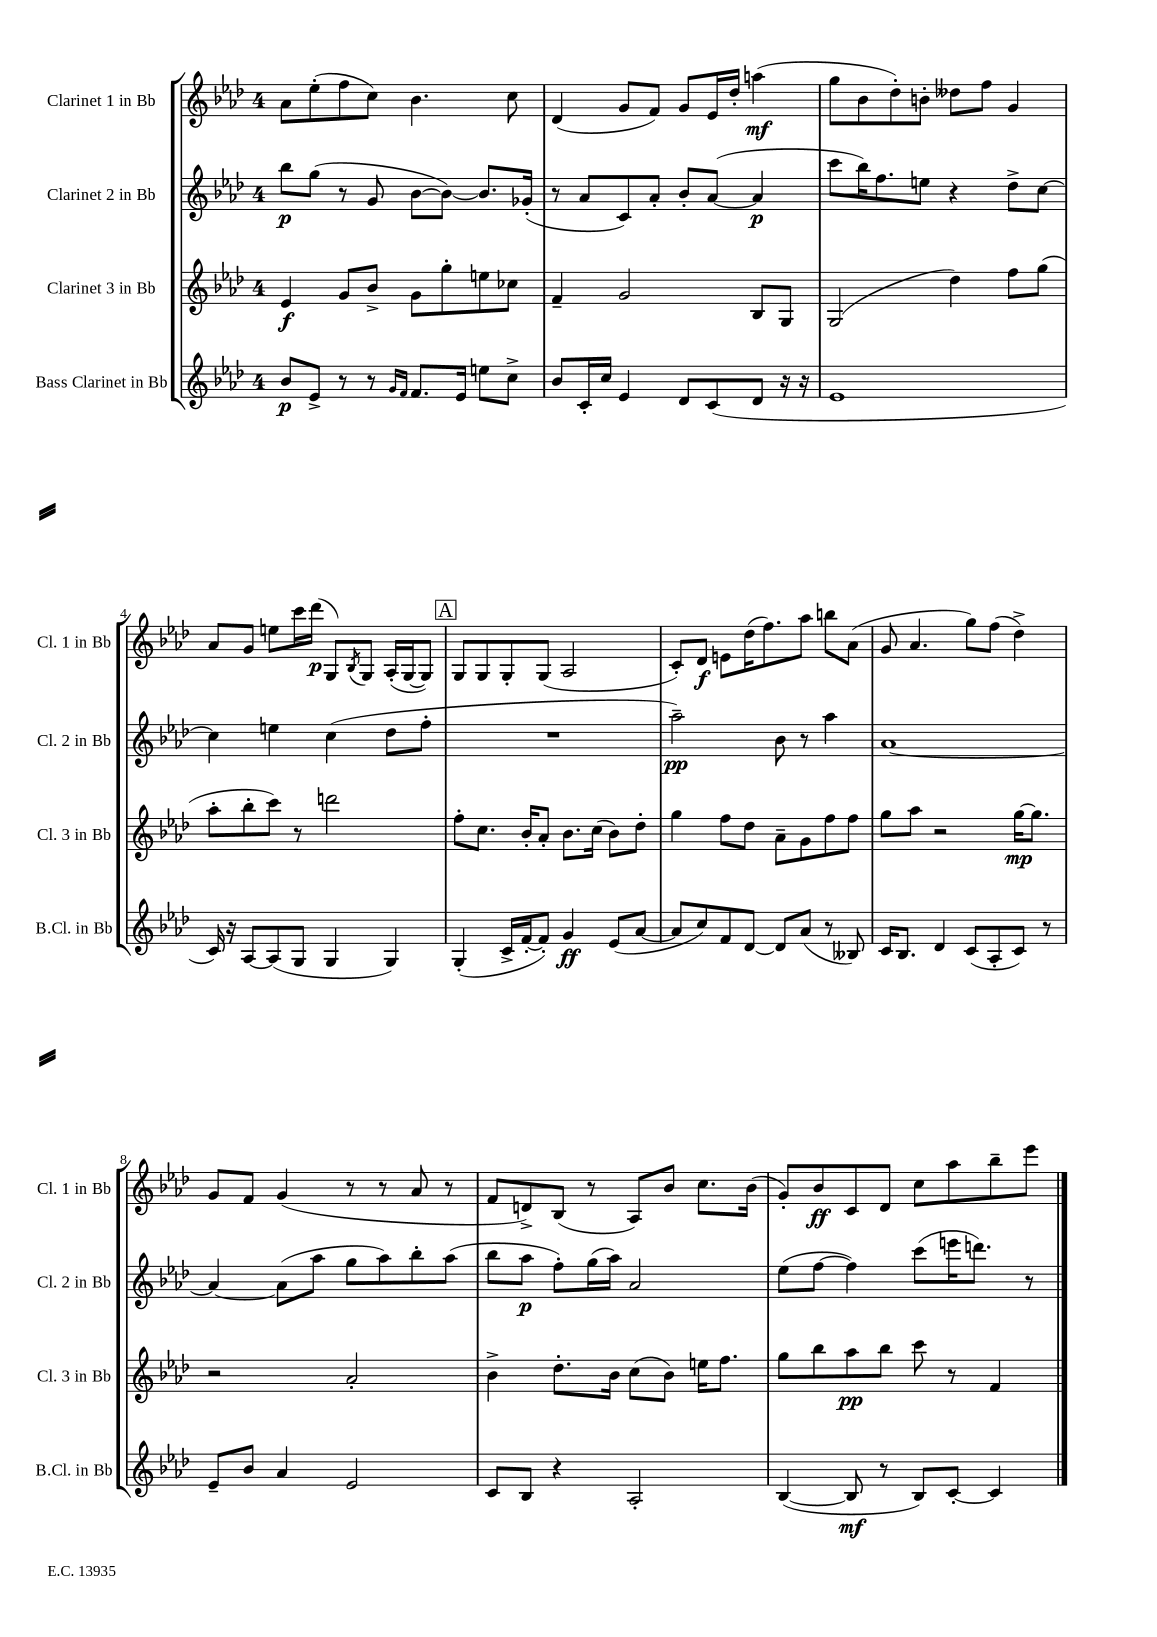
<<
\new StaffGroup <<
\new Staff = "s0" \with { instrumentName = "Clarinet 1 in Bb" shortInstrumentName = "Cl. 1 in Bb" } {
    \clef treble \key aes \major \once \override Staff.TimeSignature.style = #'single-digit \time 4/4
    aes'8 ees''8-.( f''8 c''8) bes'4. c''8 |
    des'4( g'8 f'8) g'8 ees'16 des''16-. a''4\mf( |
    g''8 bes'8 des''8-.) b'8-. deses''8 f''8 g'4 |
    aes'8 g'8 e''8 c'''16 des'''16\p( g8) \acciaccatura { bes8 } g8 aes16-.( g16~ g8) |
    \mark \markup { \box "A" } g8 g8 g8-. g8( aes2 |
    c'8-.) des'8\f e'8 des''16( f''8.) aes''8 b''8 aes'8( |
    g'8 aes'4. g''8) f''8( des''4->) |
    g'8 f'8 g'4( r8 r8 aes'8 r8 |
    f'8 d'8->) bes8( r8 aes8) bes'8 c''8. bes'16( |
    g'8-.) bes'8\ff c'8 des'8 c''8 aes''8 bes''8-- ees'''8 \bar "|." |
}
\new Staff = "s1" \with { instrumentName = "Clarinet 2 in Bb" shortInstrumentName = "Cl. 2 in Bb" } {
    \clef treble \key aes \major \once \override Staff.TimeSignature.style = #'single-digit \time 4/4
    bes''8\p g''8( r8 g'8 bes'8~ bes'8~) bes'8. ges'16-.( |
    r8 aes'8 c'8) aes'8-. bes'8-. aes'8~( aes'4\p |
    c'''8 bes''16) f''8. e''8 r4 des''8-> c''8~ |
    c''4 e''4 c''4( des''8 f''8-. |
    \mark \markup { \box "A" } R1 |
    aes''2--\pp) bes'8 r8 aes''4 |
    aes'1~ |
    aes'4~ aes'8( aes''8 g''8 aes''8) bes''8-. aes''8( |
    bes''8 aes''8\p f''8-.) g''16( aes''16) aes'2 |
    ees''8( f''8~ f''4) c'''8( e'''16 d'''8.) r8 \bar "|." |
}
\new Staff = "s2" \with { instrumentName = "Clarinet 3 in Bb" shortInstrumentName = "Cl. 3 in Bb" } {
    \clef treble \key aes \major \once \override Staff.TimeSignature.style = #'single-digit \time 4/4
    ees'4\f g'8 bes'8-> g'8 g''8-. e''8 ces''8 |
    f'4-- g'2 bes8 g8 |
    g2( des''4) f''8 g''8( |
    aes''8-. bes''8-. c'''8) r8 d'''2 |
    \mark \markup { \box "A" } f''8-. c''8. bes'16-. aes'8-. bes'8. c''16( bes'8) des''8-. |
    g''4 f''8 des''8 aes'8-- g'8 f''8 f''8 |
    g''8 aes''8 r2 g''16~\mp g''8. |
    r2 aes'2-. |
    bes'4-> des''8.-. bes'16 c''8( bes'8) e''16 f''8. |
    g''8 bes''8 aes''8\pp bes''8 c'''8 r8 f'4 \bar "|." |
}
\new Staff = "s3" \with { instrumentName = "Bass Clarinet in Bb" shortInstrumentName = "B.Cl. in Bb" } {
    \clef treble \key aes \major \once \override Staff.TimeSignature.style = #'single-digit \time 4/4
    bes'8\p ees'8-> r8 r8 \grace { g'16 f'16 } f'8. ees'16 e''8 c''8-> |
    bes'8 c'16-. c''16 ees'4 des'8 c'8( des'8 r16 r16 |
    ees'1 |
    c'16) r16 aes8~ aes8( g8 g4 g4) |
    \mark \markup { \box "A" } g4-.( c'16-> f'16~-. f'8-.) g'4\ff ees'8( aes'8~ |
    aes'8 c''8) f'8 des'8~ des'8 aes'8( r8 beses8) |
    c'16 bes8. des'4 c'8( aes8-. c'8) r8 |
    ees'8-- bes'8 aes'4 ees'2 |
    c'8 bes8 r4 aes2-. |
    bes4~( bes8\mf r8 bes8) c'8~-. c'4 \bar "|." |
}
>>
>>
